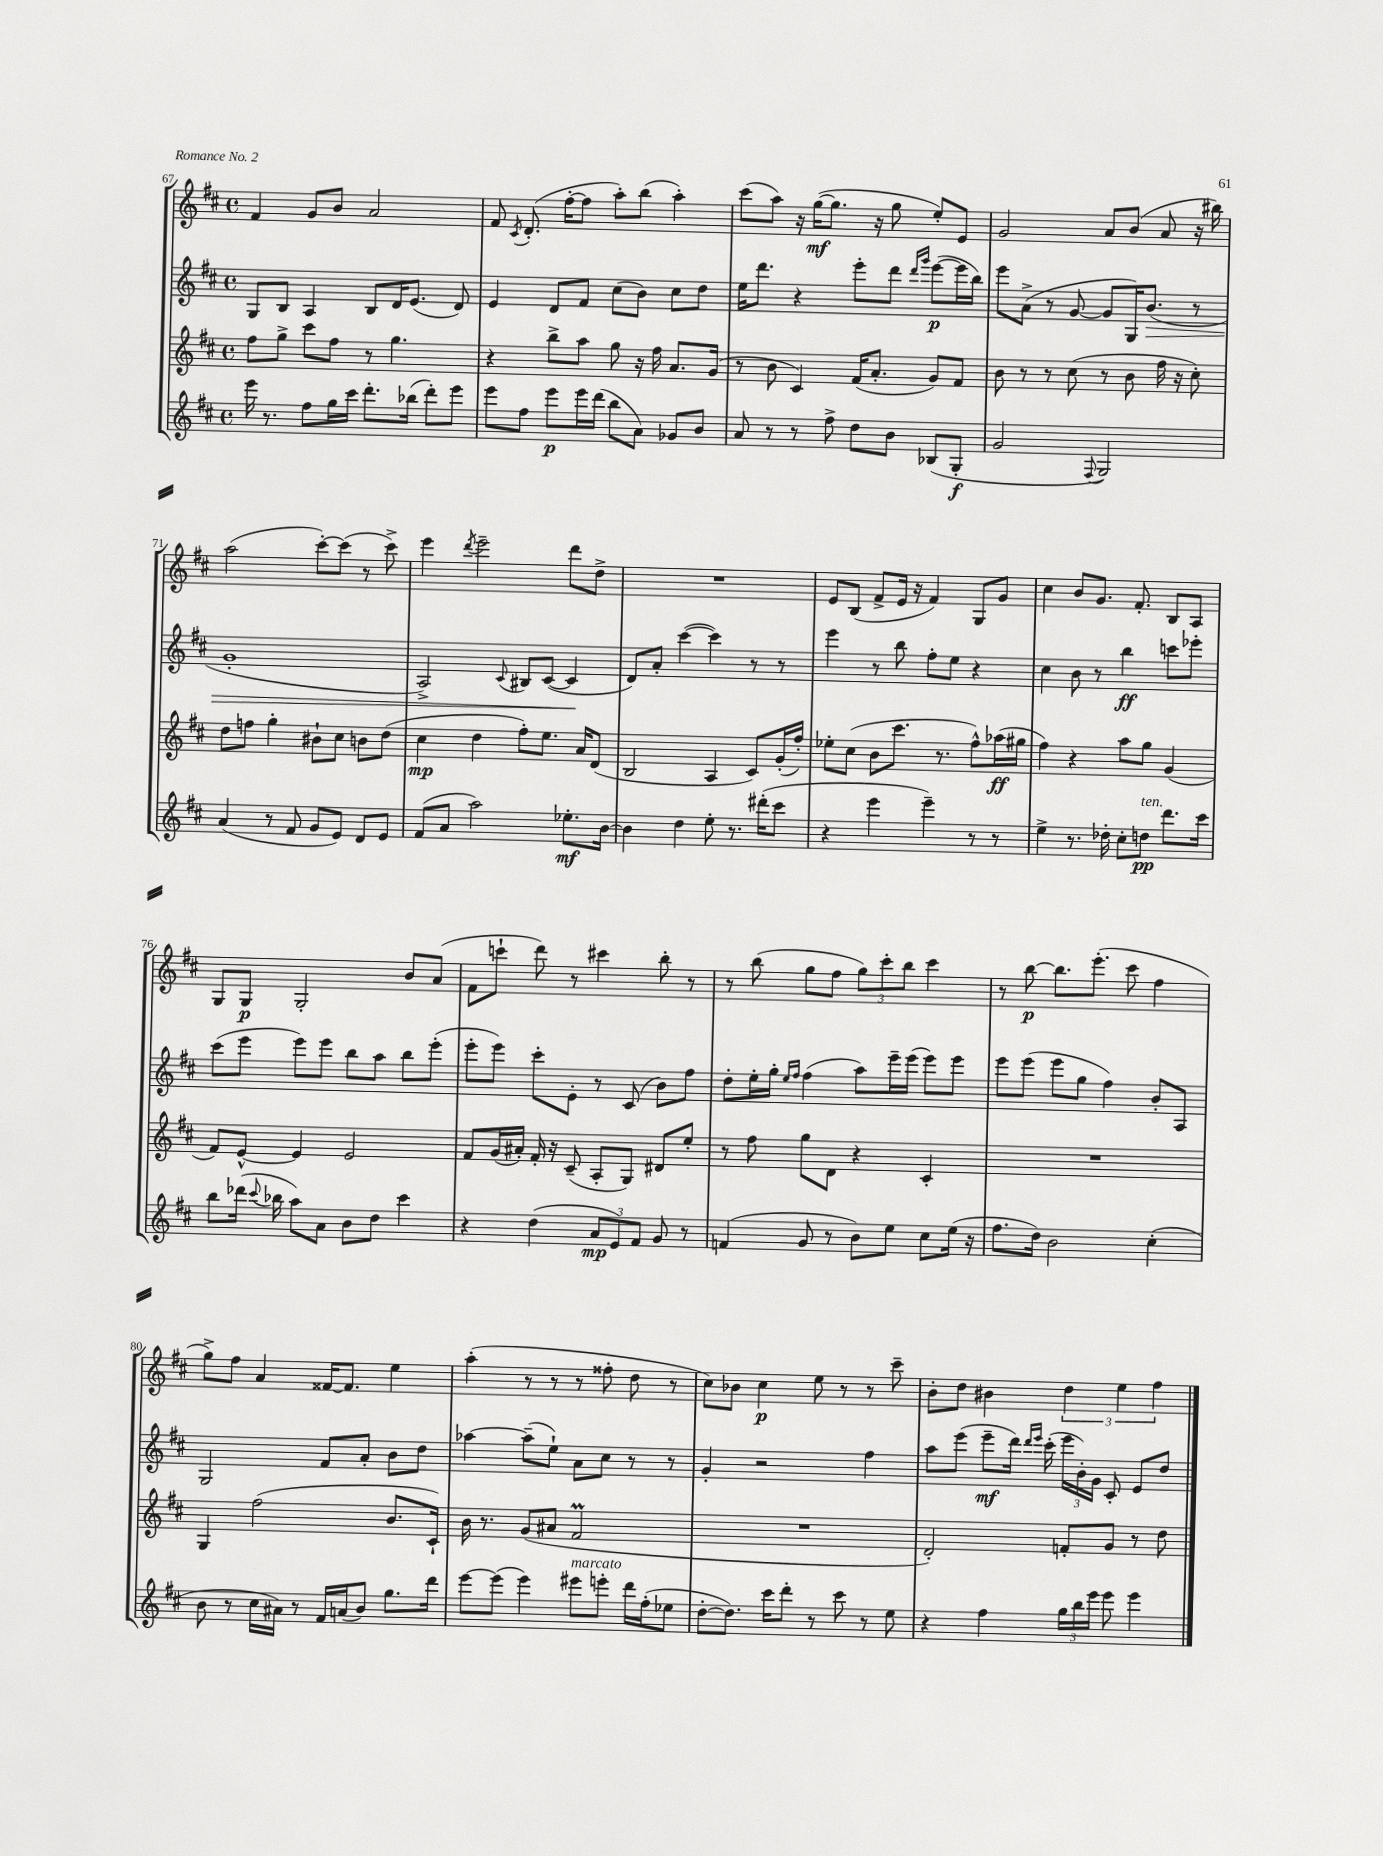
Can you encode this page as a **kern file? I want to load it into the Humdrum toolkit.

**kern	**kern	**kern	**kern
*staff4	*staff3	*staff2	*staff1
*clefG2	*clefG2	*clefG2	*clefG2
*k[f#c#]	*k[f#c#]	*k[f#c#]	*k[f#c#]
*M4/4	*M4/4	*M4/4	*M4/4
*met(c)	*met(c)	*met(c)	*met(c)
16eee	8ff#	8G	4f#
8.r	.	.	.
.	8gg^	8B	.
8ff#	8ccc#	4A	8g
16gg	8ff#	.	8b
16ccc#	.	.	.
8.ddd'	8r	8B	2a
.	4.gg	16d	.
(16bb-	.	(8.e	.
8ddd')	.	.	.
8eee	.	8d)	.
=	=	=	=
8eee	4r	4e	8f#
.	.	.	8qc#
8ff#	.	.	(8.d'
8eee	8bb^	8d	.
.	.	.	[16ff#'
16eee	8aa	8f#	8ff#]
(16ddd	.	.	.
8bb	8gg	(8cc#	8aa')
8a)	16r	8b)	(8bb
.	16ff#	.	.
8g-	8.a	8cc#	4aa')
8b	.	8dd	.
.	(16g	.	.
=	=	=	=
8a	8r	16ee	(8ccc#
.	.	8.ddd	.
8r	8b	.	8aa)
8r	4c#)	4r	16r
.	.	.	([16gg
8ff#^	.	.	8.gg]
8dd	(16f#	8eee'	.
.	8.a'	.	16r
8b	.	8ddd	8gg
.	.	16qqddd	.
.	.	16qqggg	.
(8B-	8g)	([8eee	8ee')
8G'	8f#	16eee]	8e
.	.	16bb)	.
=	=	=	=
2g	8b	8eee	2g
.	8r	(8a^	.
.	8r	8r	.
.	(8cc#	[8g	.
8qqF#	.	.	.
2G)	8r	8g]	8a
.	8b	16G)	(8b
.	.	(8.b	.
.	16ff#	.	8a
.	16r	.	.
.	8cc#')	8r	16r
.	.	.	16bb#)
=	=	=	=
(4a	8dd	1g'	(2aa
.	8ff	.	.
8r	4gg'	.	.
8f#	.	.	.
8g	8b#`	.	[8ccc#')
8e)	8cc#	.	(8ccc#]
8d	8b	.	8r
8e	(8dd	.	8ccc#^)
=	=	=	=
(8f#	4cc#	2A^)	4eee
8a	.	.	.
.	.	.	8qddd
2aa)	4dd	.	2eee~
.	.	8qqc#	.
.	8ff#')	8B#	.
.	8.ee	([8c#	.
8.ee-'	.	4c#]	8ddd
.	16a	.	.
.	(8d	.	8dd^
[16b	.	.	.
=	=	=	=
4b]	2B	8d)	1r
.	.	8a'	.
4dd	.	([4ccc#	.
8ee'	4A	4ccc#])	.
8.r	.	.	.
.	8c#)	8r	.
(16ddd#'	.	.	.
8ccc#	(16g'	8r	.
.	16ff#')	.	.
=	=	=	=
4r	8ee-'	4eee	8e
.	(8cc#	.	(8B
4eee	8b	8r	8f#^
.	8.ccc#	8bb	16e
.	.	.	16r
4eee~)	.	8ff#'	4f#)
.	8.r	.	.
.	.	8ee	.
8r	8ff#^^)	4r	8G
8r	(16aa-	.	8g
.	16gg#	.	.
=	=	=	=
4ee^	4ff#)	4cc#	4cc#
8.r	4r	8b	8b
.	.	8r	8.g
16dd-'	.	.	.
8cc#'	8aa	4bb	.
.	.	.	8.f#'
8dd	8gg	.	.
8.ddd	(4g	8ccc	8B
.	.	8eee-'	8A
16ccc#	.	.	.
=	=	=	=
8bb	8f#)	(8ccc#	8G
(16ddd-	[8e^^	8eee	8G
8qqccc#	.	.	.
16bb-	.	.	.
8aa)	4e]	8eee)	2G'
8a	.	8eee	.
8b	2e	8bb	.
8dd	.	8aa	.
4ccc#	.	8bb	8b
.	.	(8eee'	(8a
=	=	=	=
4r	8f#	8eee'	8f#
.	(16g	8eee)	8ccc`
.	16a#')	.	.
(4dd	16f#'	8ccc#'	8ddd)
.	16r	.	.
.	(8c#~	8e'	8r
12a	8A'	8r	4ccc#
12e)	.	.	.
.	8G)	(8c#	.
12f#	.	.	.
8g	8d#	8b)	8bb'
8r	8ee'	8ff#	8r
=	=	=	=
(4f	8r	8dd'	8r
.	8ff#	16ee'	(8bb
.	.	16gg'	.
.	.	16qqee	.
.	.	16qqff#	.
8g	8gg	(4ff#	8gg
8r	8d	.	8ff#
8b)	4r	8aa)	12gg)
.	.	.	12ccc#'
8ee	.	16eee~	.
.	.	.	12bb
.	.	(16eee	.
8cc#	4c#'	8eee)	4ccc#
(16ee	.	8eee	.
16r	.	.	.
=	=	=	=
8.ff#	1r	8eee	8r
.	.	(8eee	[8bb
16dd)	.	.	.
2b	.	8eee	8.bb]
.	.	8gg	.
.	.	.	(8.eee'
.	.	4ff#)	.
.	.	.	8ccc#
(4cc#'	.	8b'	4ff#
.	.	8A	.
=	=	=	=
8b	4G	2G	8gg^)
8r	.	.	8ff#
16cc#	(2ff#	.	4a
16a#)	.	.	.
8r	.	.	.
16f#	.	8f#	[16f##
(16a	.	.	8.f##]
8b)	.	8a'	.
8.gg	8.b	8b	4ee
.	.	8dd	.
16ddd	16c#`)	.	.
=	=	=	=
[8eee	16b	[4aa-	(4aa'
.	8.r	.	.
(8eee]	.	.	.
4eee)	(8g	(8aa-~]	8r
.	8a#	8ee`)	8r
8eee#	2f#	8a	8r
8eee'	.	8cc#	8ff##'
16ddd	.	8r	8dd
(16ff#'	.	.	.
8ee-	.	8r	8r
=	=	=	=
[8dd'	1r	4g'	8cc#)
8.dd])	.	.	8b-
.	.	2r	4cc#
16ccc#	.	.	.
8ddd'	.	.	.
8r	.	.	8ee
8ccc#	.	.	8r
8r	.	4ff#	8r
8ee	.	.	8ccc#~
=	=	=	=
4r	2d')	8aa	8b'
.	.	(8eee	8dd
4ff#	.	8eee~	4b#
.	.	16ddd)	.
.	.	16qqddd	.
.	.	16qqeee	.
.	.	(16ccc#'	.
24gg	8f'	24eee	6dd
24bb	.	24b')	.
24eee	.	24g	.
8eee	8g	8c#'	.
.	.	.	6ee
4eee	8r	8e	.
.	.	.	6ff#
.	8dd	8dd	.
==	==	==	==
*-	*-	*-	*-
